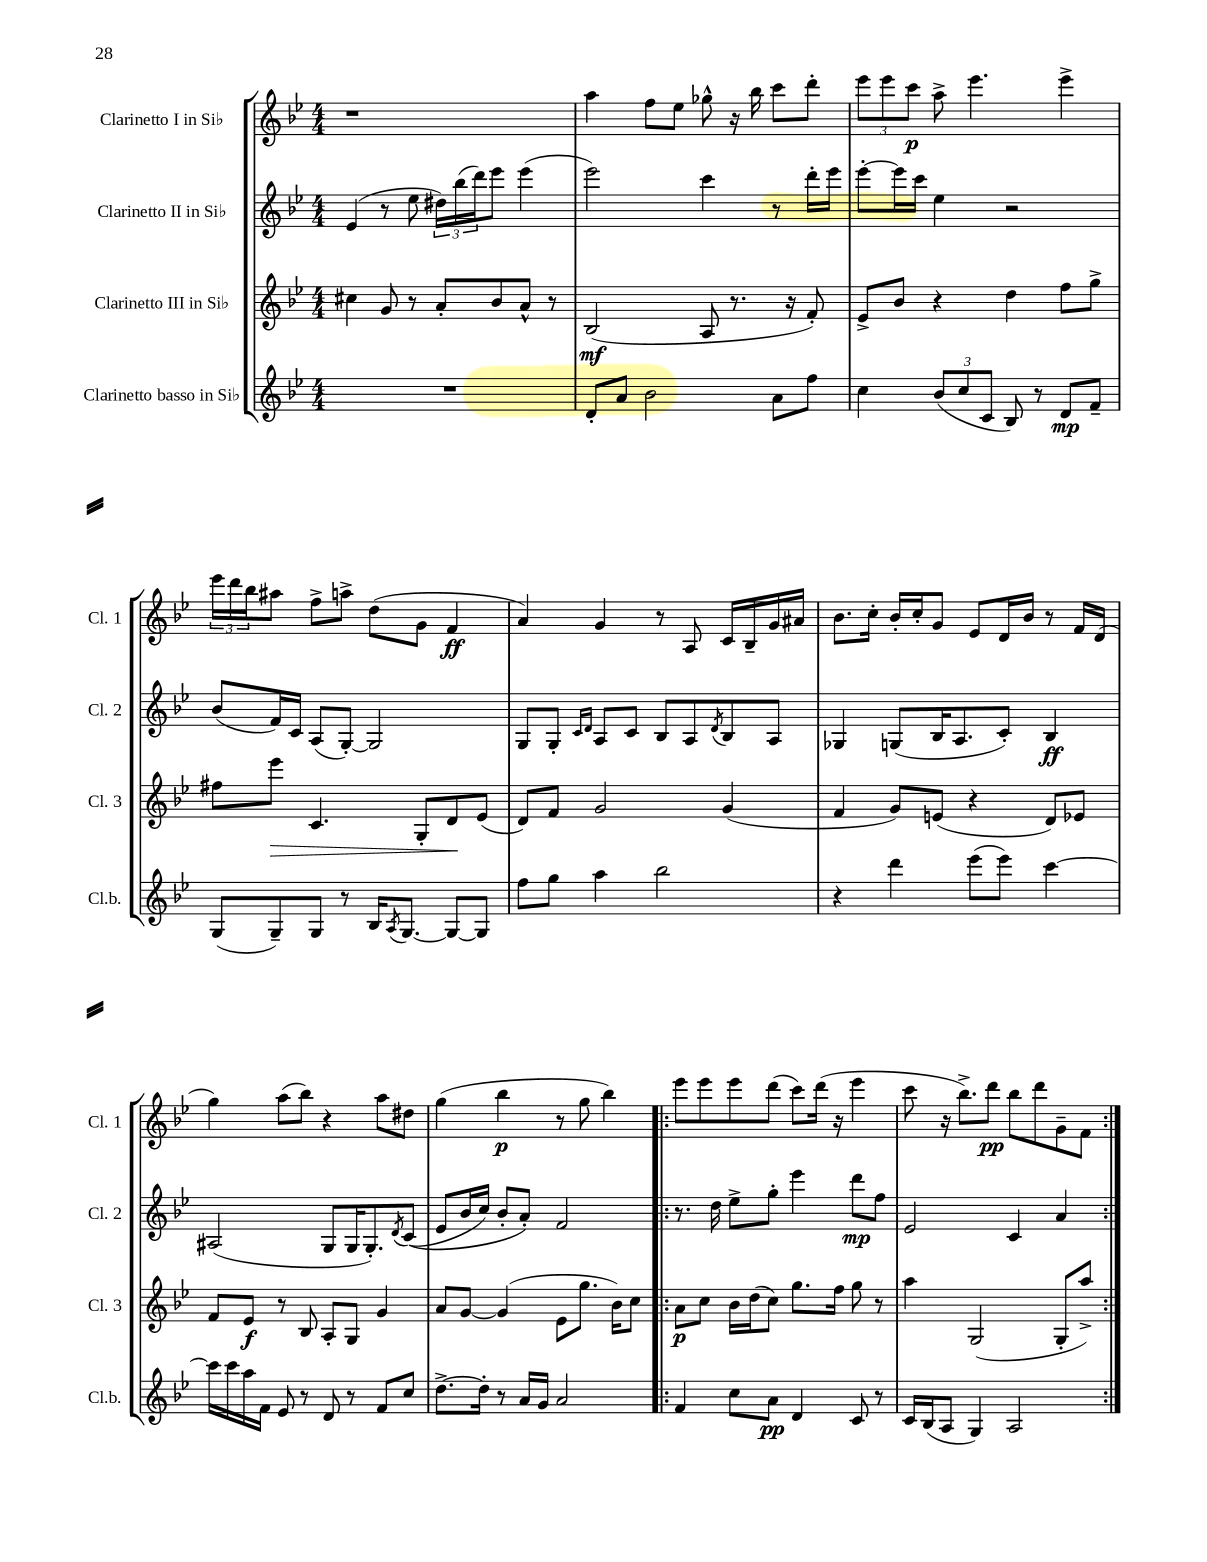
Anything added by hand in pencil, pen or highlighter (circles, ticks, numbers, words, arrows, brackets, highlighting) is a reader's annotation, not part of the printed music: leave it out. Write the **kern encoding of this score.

**kern	**dynam	**kern	**dynam	**kern	**dynam	**kern	**dynam
*part4	*part4	*part3	*part3	*part2	*part2	*part1	*part1
*staff4	*staff4	*staff3	*staff3	*staff2	*staff2	*staff1	*staff1
*I"Clarinetto basso in Si♭	*	*I"Clarinetto III in Si♭	*	*I"Clarinetto II in Si♭	*	*I"Clarinetto I in Si♭	*
*I'Cl.b.	*	*I'Cl. 3	*	*I'Cl. 2	*	*I'Cl. 1	*
*clefG2	*	*clefG2	*	*clefG2	*	*clefG2	*
*k[b-e-]	*	*k[b-e-]	*	*k[b-e-]	*	*k[b-e-]	*
*M4/4	*	*M4/4	*	*M4/4	*	*M4/4	*
=14	=14	=14	=14	=14	=14	=14	=14
1r	.	4cc#X\	.	(4e-/	.	1r	.
.	.	8g/	.	8r	.	.	.
.	.	8r	.	8ee-\	.	.	.
.	.	8a'/L	.	24dd#X\LL)	.	.	.
.	.	.	.	(24bb-\	.	.	.
.	.	.	.	24ddd\J)	.	.	.
.	.	8b-/	.	8eee-\J	.	.	.
.	.	8a^^/J	.	(4eee-\	.	.	.
.	.	8r	.	.	.	.	.
=15	=15	=15	=15	=15	=15	=15	=15
8d'/L	.	(2B-/	mf	2eee-\)	.	4aa\	.
8a/J	.	.	.	.	.	.	.
2b-\	.	.	.	.	.	8ff\L	.
.	.	.	.	.	.	8ee-\J	.
.	.	8A/	.	4ccc\	.	8gg-X^^\	.
.	.	8.r	.	.	.	16r	.
.	.	.	.	.	.	16bb-\	.
8a\L	.	.	.	8r	.	8ccc\L	.
.	.	16r	.	.	.	.	.
8ff\J	.	8f'/)	.	16ddd'\LL	.	8ddd'\J	.
.	.	.	.	16eee-\JJ	.	.	.
=16	=16	=16	=16	=16	=16	=16	=16
4cc\	.	8e-^/L	.	[8eee-'\L	.	12eee-\L	.
.	.	.	.	.	.	12eee-\	.
.	.	8b-/J	.	16eee-\L]	.	.	.
.	.	.	.	.	.	12ccc\J	p
.	.	.	.	16ccc\JJ	.	.	.
(12b-/L	.	4r	.	4ee-\	.	8aa^\	.
12cc/	.	.	.	.	.	.	.
.	.	.	.	.	.	4.eee-\	.
12c/J	.	.	.	.	.	.	.
8B-/)	.	4dd\	.	2r	.	.	.
8r	.	.	.	.	.	.	.
8d/L	mp	8ff\L	.	.	.	4eee-^\	.
8f~/J	.	8gg^\J	.	.	.	.	.
!!LO:LB:g=z
=17	=17	=17	=17	=17	=17	=17	=17
(8G/L	.	8ff#X\L	.	(8b-/L	.	24eee-\LL	.
.	.	.	.	.	.	24ddd\	.
.	.	.	.	.	.	24bb-\J	.
!	!	!	!LO:HP:b	!	!	!	!
8G~/)	.	8eee-\J	>	16f/L)	.	8aa#X\J	.
.	.	.	.	16c/JJ	.	.	.
8G/J	.	4.c/	.	(8A/L	.	8ff^\L	.
8r	.	.	.	[8G'/J)	.	8aan^\J	.
16B-/KL	.	.	.	2G/]	.	(8dd\L	.
8qA/	.	.	.	.	.	.	.
[8.G/J	.	.	.	.	.	.	.
.	.	8G'/L	.	.	.	8g\J	.
8G/L_	.	8d/	.	.	.	4f/	ff
8G/J]	.	(8e-/J	]	.	.	.	.
=18	=18	=18	=18	=18	=18	=18	=18
8ff\L	.	8d/L)	.	8G/L	.	4a/)	.
8gg\J	.	8f/J	.	8G'/J	.	.	.
.	.	.	.	16qqc/LL	.	.	.
.	.	.	.	16qqd/JJ	.	.	.
4aa\	.	2g/	.	8A/L	.	4g/	.
.	.	.	.	8c/J	.	.	.
2bb-\	.	.	.	8B-/L	.	8r	.
.	.	.	.	8A/	.	8A/	.
.	.	.	.	8qd/	.	.	.
.	.	(4g/	.	8B-/	.	16c/LL	.
.	.	.	.	.	.	16B-~/	.
.	.	.	.	8A/J	.	16g/	.
.	.	.	.	.	.	16a#X/JJ	.
=19	=19	=19	=19	=19	=19	=19	=19
4r	.	4f/	.	4G-X/	.	8.b-\L	.
.	.	.	.	.	.	16cc'\Jk	.
4ddd\	.	8g/L)	.	(8Gn/L	.	16b-'/LL	.
.	.	.	.	.	.	16cc'/J	.
.	.	(8en/J	.	16B-/K	.	8g/J	.
.	.	.	.	8.A/	.	.	.
(8eee-\L	.	4r	.	.	.	8e-/L	.
8eee-\J)	.	.	.	8c'/J)	.	16d/L	.
.	.	.	.	.	.	16b-/JJ	.
[4ccc\	.	8d/L)	.	4B-/	ff	8r	.
.	.	8e-X/J	.	.	.	16f/LL	.
.	.	.	.	.	.	(16d/JJ	.
!!LO:LB:g=z
=20	=20	=20	=20	=20	=20	=20	=20
16ccc\LL]	.	8f/L	.	(2A#X/	.	4gg\)	.
16ccc\	.	.	.	.	.	.	.
16aa\	.	8e-/J	f	.	.	.	.
16f\JJ	.	.	.	.	.	.	.
8e-/	.	8r	.	.	.	(8aa\L	.
8r	.	8B-/	.	.	.	8bb-\J)	.
8d/	.	8A'/L	.	8G/L	.	4r	.
8r	.	8G/J	.	16G/K	.	.	.
.	.	.	.	8.G'/)	.	.	.
8f/L	.	4g/	.	.	.	8aa\L	.
.	.	.	.	8qd/	.	.	.
8cc/J	.	.	.	((8c/J	.	8dd#X\J	.
=21	=21	=21	=21	=21	=21	=21	=21
[8.dd^\L	.	8a/L	.	8e-/L	.	(4gg\	.
.	.	[8g/J	.	16b-/L	.	.	.
16dd'\Jk]	.	.	.	16cc/JJ)	.	.	.
8r	.	(4g/]	.	8b-'/L	.	4bb-\	p
16a/LL	.	.	.	8a'/J)	.	.	.
16g/JJ	.	.	.	.	.	.	.
2a/	.	8e-\L	.	2f/	.	8r	.
.	.	8.gg\J	.	.	.	8gg\	.
.	.	.	.	.	.	4bb-\)	.
.	.	16b-\KL)	.	.	.	.	.
.	.	8cc\J	.	.	.	.	.
=22!|:	=22!|:	=22!|:	=22!|:	=22!|:	=22!|:	=22!|:	=22!|:
4f/	.	8a\L	p	8.r	.	8eee-\L	.
.	.	8cc\J	.	.	.	8eee-\	.
.	.	.	.	16dd\	.	.	.
8cc\L	.	16b-\LL	.	8ee-^\L	.	8eee-\	.
.	.	(16dd\J	.	.	.	.	.
8a\J	pp	8cc\J)	.	8gg'\J	.	(8ddd\J	.
4d/	.	8.gg\L	.	4eee-\	.	8ccc\L)	.
.	.	.	.	.	.	(16ddd\Jk	.
.	.	16ff\Jk	.	.	.	16r	.
8c/	.	8gg\	.	8ddd\L	mp	4eee-\	.
8r	.	8r	.	8ff\J	.	.	.
=23	=23	=23	=23	=23	=23	=23	=23
16c/LL	.	4aa\	.	2e-/	.	8ccc\	.
(16B-/J	.	.	.	.	.	.	.
8A/J	.	.	.	.	.	16r	.
.	.	.	.	.	.	8.bb-^\L)	.
4G/)	.	(2G/	.	.	.	.	.
.	.	.	.	.	.	8ddd\J	pp
2A/	.	.	.	4c/	.	8bb-\L	.
.	.	.	.	.	.	8ddd\	.
.	.	8G'/L	.	4a/	.	8g~\	.
.	.	8aa^/J)	.	.	.	8f\J	.
=:|!	=:|!	=:|!	=:|!	=:|!	=:|!	=:|!	=:|!
*-	*-	*-	*-	*-	*-	*-	*-
